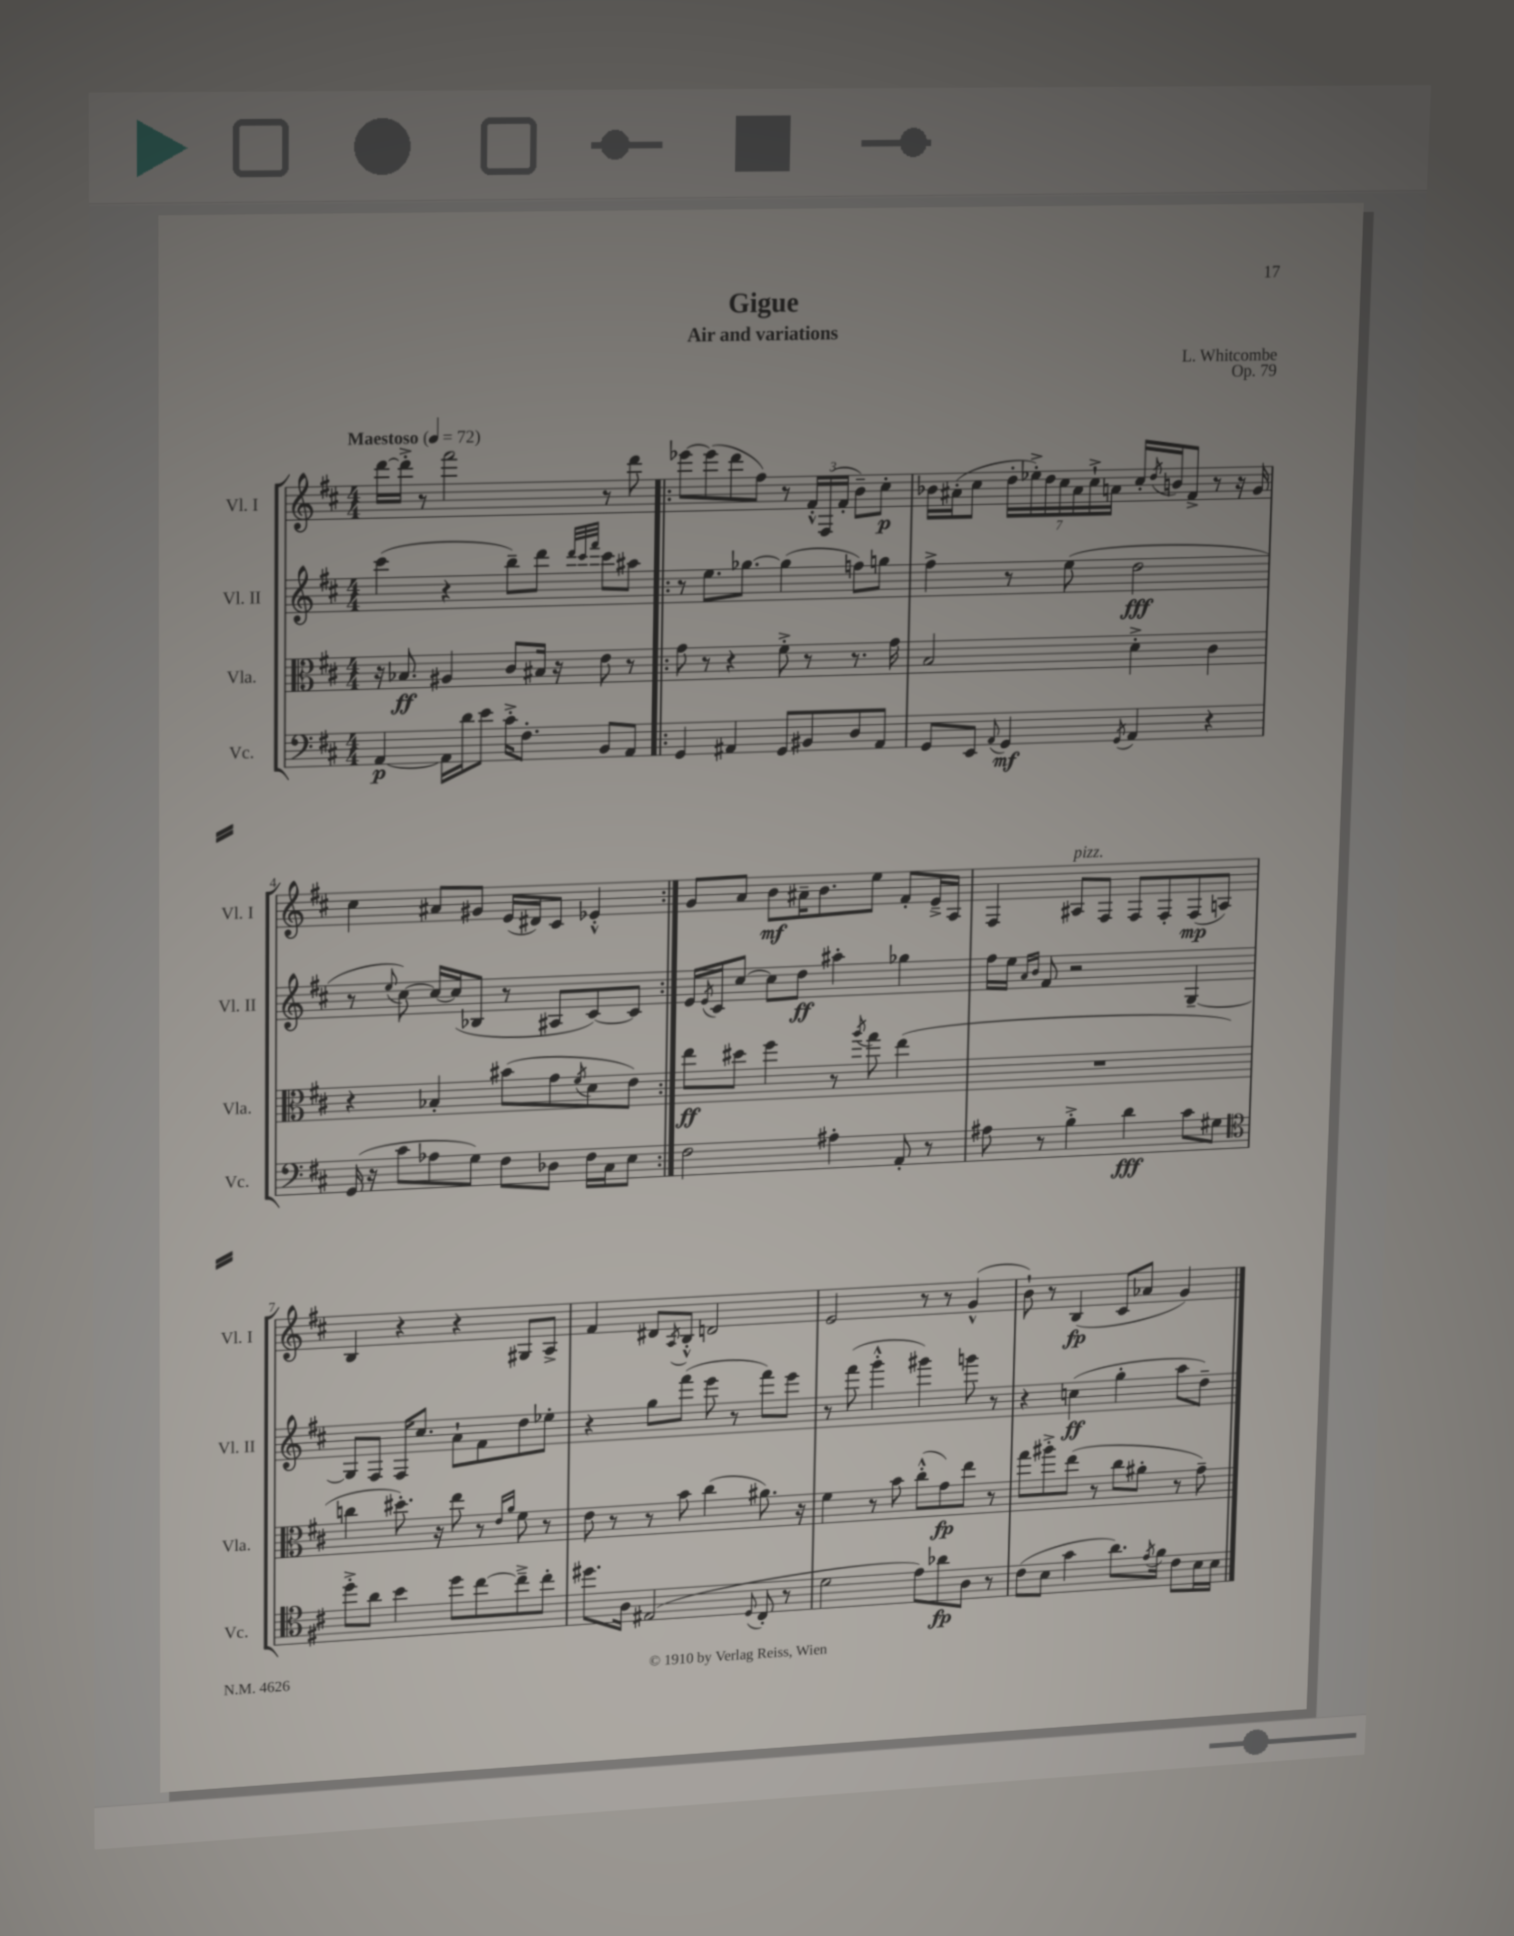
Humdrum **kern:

**kern	**dynam	**kern	**dynam	**kern	**dynam	**kern	**dynam
*part4	*part4	*part3	*part3	*part2	*part2	*part1	*part1
*staff4	*staff4	*staff3	*staff3	*staff2	*staff2	*staff1	*staff1
*I"Vc.	*	*I"Vla.	*	*I"Vl. II	*	*I"Vl. I	*
*I'Vc.	*	*I'Vla.	*	*I'Vl. II	*	*I'Vl. I	*
*clefF4	*	*clefC3	*	*clefG2	*	*clefG2	*
*k[f#c#]	*	*k[f#c#]	*	*k[f#c#]	*	*k[f#c#]	*
*M4/4	*	*M4/4	*	*M4/4	*	*M4/4	*
*MM72	*	*MM72	*	*MM72	*	*MM72	*
=1	=1	=1	=1	=1	=1	=1	=1
!	!	!	!	!	!	!LO:TX:a:B:t=Maestoso	!
[4AA/	p	16r	.	(4ccc#\	.	[16ddd\LL	.
.	.	8.B-X/	ff	.	.	16ddd'^\JJ]	.
.	.	.	.	.	.	8r	.
16AA\LL]	.	4A#X/	.	4r	.	2fff#\	.
16d\J	.	.	.	.	.	.	.
8e\J	.	.	.	.	.	.	.
16c#'^\KL	.	8c#/L	.	8bb~\L)	.	.	.
8.F#'\J	.	.	.	.	.	.	.
.	.	16B#X/Jk	.	8ddd\J	.	.	.
.	.	16r	.	.	.	.	.
.	.	.	.	32qqddd/LLL	.	.	.
.	.	.	.	32qqccc#/	.	.	.
.	.	.	.	32qqfff#/JJJ	.	.	.
8BB/L	.	8e\	.	8ccc#\L	.	8r	.
8AA/J	.	8r	.	8aa#X\J	.	8ddd\	.
=2!|:	=2!|:	=2!|:	=2!|:	=2!|:	=2!|:	=2!|:	=2!|:
4GG/	.	8g\	.	8r	.	[8eee-X\L	.
.	.	8r	.	8.ee\L	.	(8eee-\]	.
4AA#X/	.	4r	.	.	.	8ddd\	.
.	.	.	.	[8.gg-X\J	.	.	.
.	.	.	.	.	.	8ff#\J)	.
8GG/L	.	8f#'^\	.	(4gg-\]	.	8r	.
8BB#X/	.	8r	.	.	.	24f#'^^/LL	.
.	.	.	.	.	.	(24F#/	.
.	.	.	.	.	.	24f#'/JJ	.
8D/	.	8.r	.	8ffn\L)	.	8b~\L)	.
8AA#/J	.	.	.	8ggn\J	.	8cc#'\J	p
.	.	16g\	.	.	.	.	.
=3	=3	=3	=3	=3	=3	=3	=3
8GG/L	.	2B/	.	4ff#^\	.	16b-X\LL	.
.	.	.	.	.	.	(16a#X'\J	.
8EE/J	.	.	.	.	.	8cc#\J	.
8qqAA/	.	.	.	.	.	.	.
4GG/	mf	.	.	8r	.	28dd'\LL	.
.	.	.	.	.	.	28ee-X'^\)	.
.	.	.	.	.	.	28dd\	.
.	.	.	.	.	.	28cc#\	.
.	.	.	.	(8ee\	.	.	.
.	.	.	.	.	.	28a#\	.
.	.	.	.	.	.	28cc#`^\	.
.	.	.	.	.	.	28an\JJ	.
8qGG/	.	.	.	.	.	.	.
4AA/	.	4d'^\	.	2dd\	fff	16cc#'/LL	.
.	.	.	.	.	.	8qdd/	.
.	.	.	.	.	.	16bn/J	.
.	.	.	.	.	.	8f#^/J	.
4r	.	4c#\	.	.	.	8r	.
.	.	.	.	.	.	16r	.
.	.	.	.	.	.	16g/	.
!!LO:LB:g=z
=4	=4	=4	=4	=4	=4	=4	=4
(16GG/	.	4r	.	8r	.	4cc#\	.
16r	.	.	.	.	.	.	.
.	.	.	.	8qqee/	.	.	.
8c#\L	.	.	.	[8cc#\)	.	.	.
8A-X\	.	4B-X'/	.	16cc#/LL_	.	8a#X/L	.
.	.	.	.	(16cc#/J]	.	.	.
8G\J)	.	.	.	8B-X/J	.	8g#X/J	.
8F#\L	.	(8b#X\L	.	8r	.	(16e/LL	.
.	.	.	.	.	.	16d#X/J)	.
8D-X\J	.	8g\	.	8A#X/L	.	8c#/J	.
.	.	8qf#/	.	.	.	.	.
16F#\LL	.	8d\	.	[8c#/)	.	4e-X'^^/	.
16C#\J	.	.	.	.	.	.	.
8E\J	.	8e\J)	.	8c#/J]	.	.	.
=5:|!	=5:|!	=5:|!	=5:|!	=5:|!	=5:|!	=5:|!	=5:|!
2F#\	.	8ee\L	ff	16e/LL	.	8g/L	.
.	.	.	.	8qe/	.	.	.
.	.	.	.	16c#/J	.	.	.
.	.	8dd#X\J	.	[8cc#/J	.	8a/J	.
.	.	4ff#\	.	8cc#\L]	.	8b\L	mf
.	.	.	.	8dd\J	ff	16a#X~\K	.
.	.	.	.	.	.	8.b\	.
4A#X'\	.	8r	.	4aa#X'\	.	.	.
.	.	8qaa/	.	.	.	.	.
.	.	8gg\	.	.	.	8ee\J	.
8AA'/	.	(4ee\	.	4gg-X\	.	8f#'/L	.
8r	.	.	.	.	.	16e~^/L	.
.	.	.	.	.	.	16A/JJ	.
=6	=6	=6	=6	=6	=6	=6	=6
8A#X\	.	1r	.	16ff#\LL	.	4F#/	.
.	.	.	.	16ee\JJ	.	.	.
.	.	.	.	16qqa/LL	.	.	.
.	.	.	.	16qqb/JJ	.	.	.
8r	.	.	.	8f#/	.	.	.
!	!	!	!	!	!	!LO:TX:a:i:t=pizz.	!
4B'^\	.	.	.	2r	.	8A#X/L	.
.	.	.	.	.	.	8F#/J	.
4d\	fff	.	.	.	.	8F#/L	.
.	.	.	.	.	.	8F#'/	.
8c#\L	.	.	.	[4G~/	.	(8F#/	mp
8G#X\J	.	.	.	.	.	8An/J)	.
!!LO:LB:g=z
=7	=7	=7	=7	=7	=7	=7	=7
*clefC4	*	*	*	*	*	*	*
8dd'^\L	.	4ccn\	.	8G/L]	.	4B/	.
8a\J	.	.	.	8F#/J	.	.	.
4b\	.	8.dd#X'\)	.	16F#/KL	.	4r	.
.	.	.	.	8.cc#/J	.	.	.
.	.	16r	.	.	.	.	.
8dd\L	.	8ee\	.	8a`\L	.	4r	.
[8cc#\	.	8r	.	8f#\	.	.	.
.	.	16qqe/LL	.	.	.	.	.
.	.	16qqa/JJ	.	.	.	.	.
8cc#~^\]	.	8f#\	.	8dd\	.	8G#X/L	.
8cc#'\J	.	8r	.	8ee-X'\J	.	8A^/J	.
=8	=8	=8	=8	=8	=8	=8	=8
8.dd#X\L	.	8e\	.	4r	.	4f#/	.
.	.	8r	.	.	.	.	.
16A\Jk	.	.	.	.	.	.	.
(2E#X/	.	8r	.	8gg\L	.	8d#X/L	.
.	.	.	.	.	.	8qA/	.
.	.	8b\	.	(8fff#\J	.	8B'^^/J	.
.	.	(4cc#\	.	8eee\	.	2dn/	.
.	.	.	.	8r	.	.	.
8qqD/	.	.	.	.	.	.	.
8C#'/	.	8.a#X\)	.	8fff#\L)	.	.	.
8r	.	.	.	8eee\J	.	.	.
.	.	16r	.	.	.	.	.
=9	=9	=9	=9	=9	=9	=9	=9
2d\	.	4f#\	.	8r	.	2e/	.
.	.	.	.	(8fff#\	.	.	.
.	.	8r	.	4ggg'^^\	.	.	.
.	.	8b\	.	.	.	.	.
8e\L)	.	(8cc#'^^\L	.	4ggg#X\)	.	8r	.
8a-X\	fp	8g\)	fp	.	.	8r	.
8A\J	.	8ee\J	.	8gggn\	.	(4g^^/	.
8r	.	8r	.	8r	.	.	.
=10	=10	=10	=10	=10	=10	=10	=10
(8c#\L	.	8gg\L	.	4r	.	8b`\)	.
8B\J	.	8aa#X'^\	.	.	.	8r	.
4g\	.	(8ee\J	.	(4ccn\	ff	(4B/	fp
.	.	8r	.	.	.	.	.
8.a\L)	.	8cc#\L	.	4gg'\	.	8c#/L	.
.	.	8a#X'\J	.	.	.	8a-X/J	.
8qe/	.	.	.	.	.	.	.
16f#\Jk	.	.	.	.	.	.	.
8c#\L	.	8r	.	8aa\L	.	4g/)	.
16B\L	.	8g~\)	.	8dd~\J)	.	.	.
16B\JJ	.	.	.	.	.	.	.
==	==	==	==	==	==	==	==
*-	*-	*-	*-	*-	*-	*-	*-
